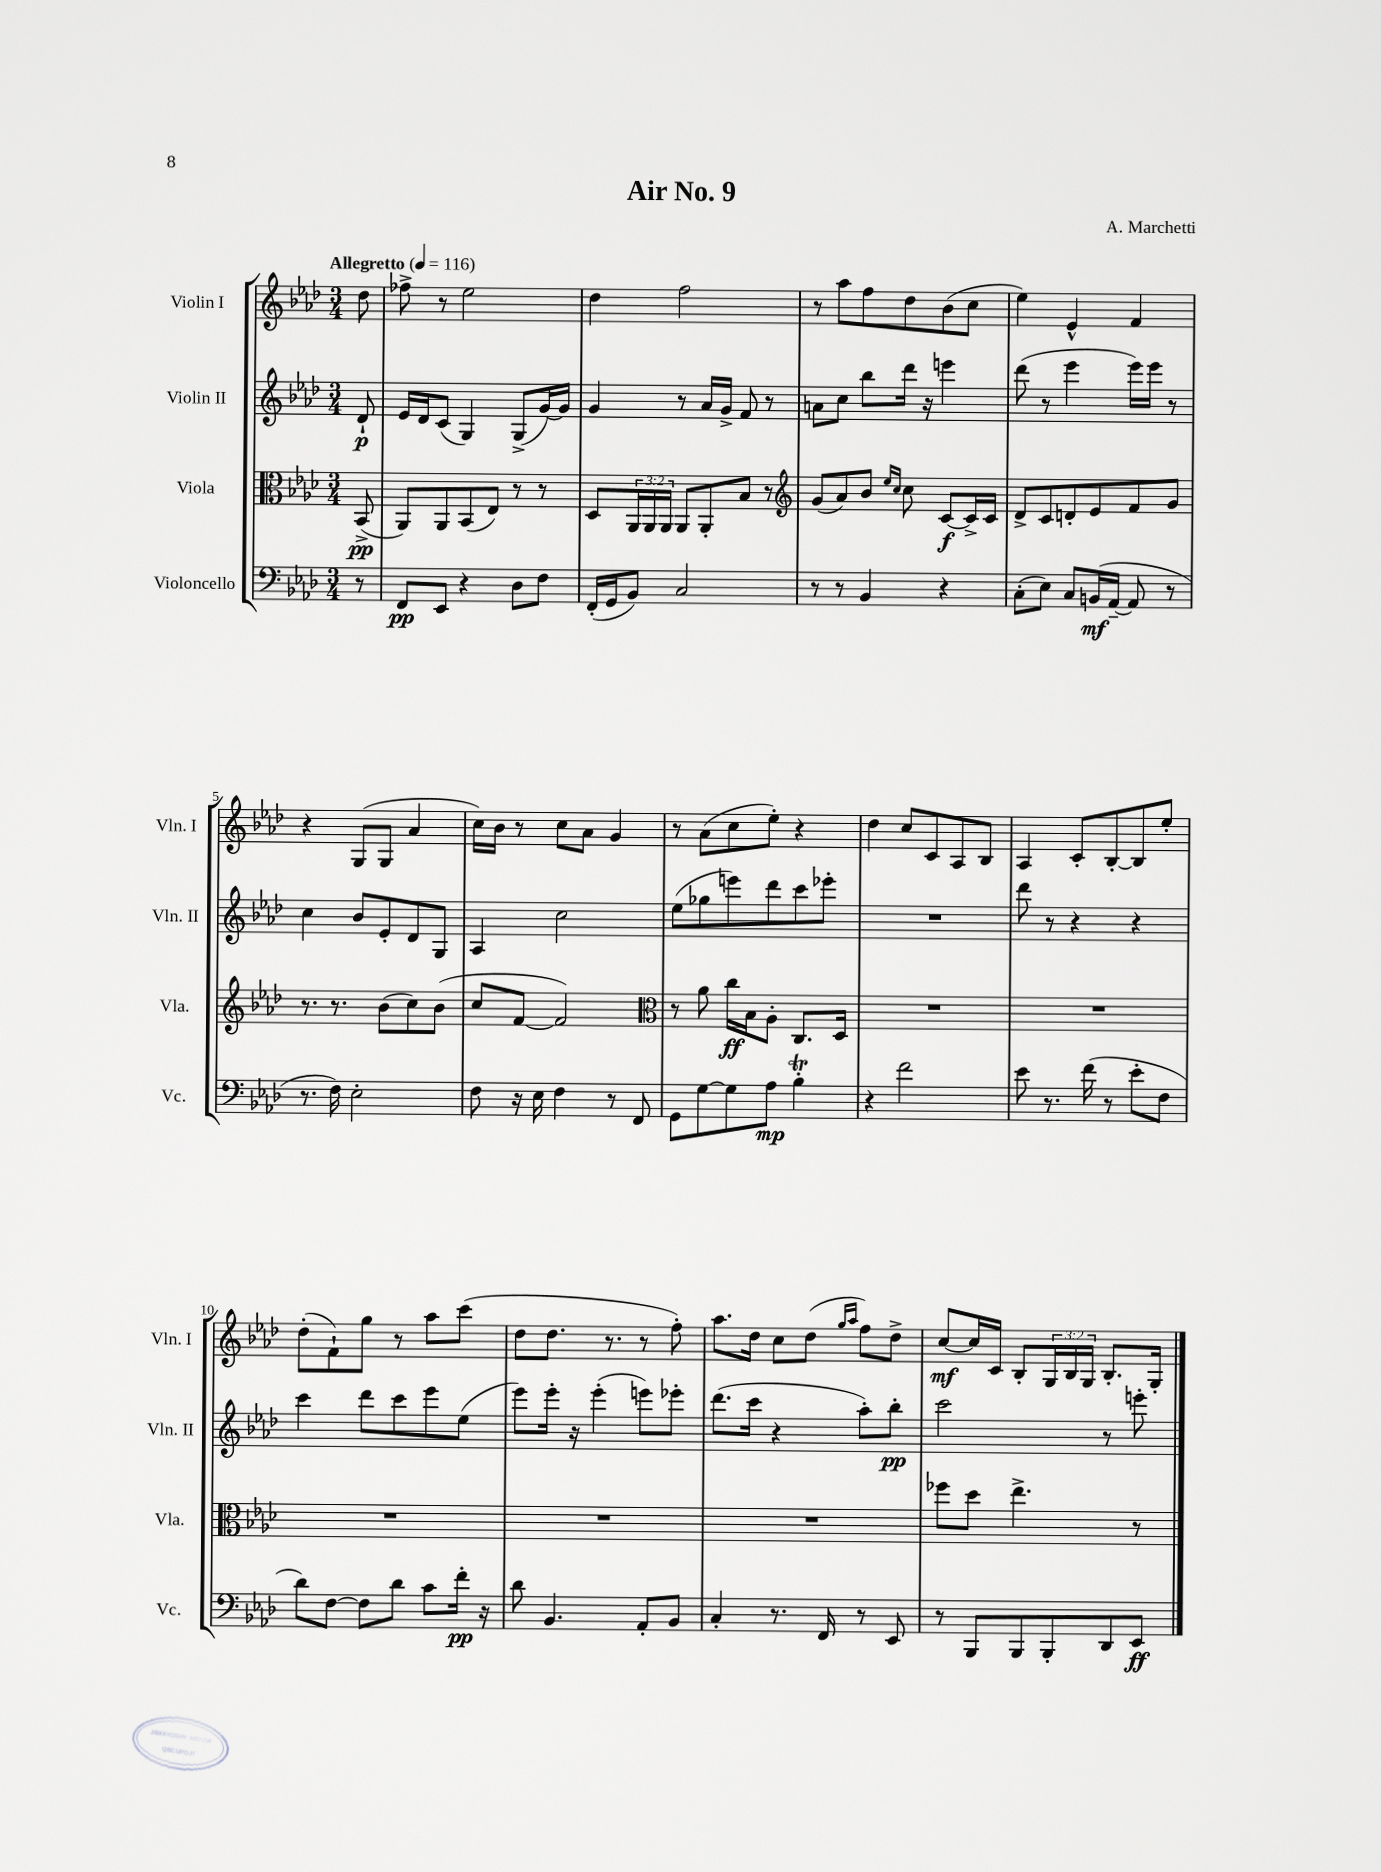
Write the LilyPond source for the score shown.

\header { title = "Air No. 9" composer = "A. Marchetti" }
<<
\new StaffGroup <<
\new Staff = "s0" \with { instrumentName = "Violin I" shortInstrumentName = "Vln. I" } {
    \clef treble \key aes \major \numericTimeSignature \time 3/4 \override Staff.TupletNumber.text = #tuplet-number::calc-fraction-text \partial 8 \tempo "Allegretto" 4 = 116
    des''8 |
    fes''8-> r8 ees''2 |
    des''4 f''2 |
    r8 aes''8 f''8 des''8 bes'8( c''8 |
    ees''4) ees'4-^ f'4 |
    r4 g8( g8 aes'4 |
    c''16) bes'16 r8 c''8 aes'8 g'4 |
    r8 aes'8( c''8 ees''8-.) r4 |
    des''4 c''8 c'8 aes8 bes8 |
    aes4 c'8-. bes8~-. bes8 ees''8-. |
    des''8-.( f'8-!) g''8 r8 aes''8 c'''8( |
    des''8 des''8. r8. r8 f''8-.) |
    aes''8. des''16 c''8 des''8( \grace { g''16 aes''16 } f''8) des''8-> |
    c''8~\mf c''16 c'16 bes8-. \tuplet 3/2 { g16 bes16 g16 } bes8.-. g16-. \bar "|." |
}
\new Staff = "s1" \with { instrumentName = "Violin II" shortInstrumentName = "Vln. II" } {
    \clef treble \key aes \major \numericTimeSignature \time 3/4 \partial 8
    des'8-!\p |
    ees'16 des'16 c'8( g4) g8->( g'16~) g'16 |
    g'4 r8 aes'16 g'16-> f'8 r8 |
    a'8 c''8 bes''8 des'''16 r16 e'''4 |
    des'''8( r8 ees'''4 ees'''16) ees'''16 r8 |
    c''4 bes'8 ees'8-. des'8 g8 |
    aes4 c''2 |
    ees''8( ges''8 e'''8) des'''8 c'''8 ees'''8-. |
    R2. |
    des'''8 r8 r4 r4 |
    c'''4 des'''8 c'''8 ees'''8 ees''8( |
    ees'''8) ees'''16-. r16 ees'''4-.( e'''8) ees'''8-. |
    des'''8.( c'''16 r4 aes''8-.) bes''8-.\pp |
    c'''2 r8 e'''8-. \bar "|." |
}
\new Staff = "s2" \with { instrumentName = "Viola" shortInstrumentName = "Vla." } {
    \clef alto \key aes \major \numericTimeSignature \time 3/4 \override Staff.TupletNumber.text = #tuplet-number::calc-fraction-text \partial 8
    bes,8->\pp( |
    aes,8) aes,8 bes,8( ees8) r8 r8 |
    des8 \tuplet 3/2 { aes,16 aes,16 aes,16 } aes,8 aes,8-. bes8 r8 |
    \clef treble g'8( aes'8) bes'8 \grace { ees''16 c''16 } c''8 c'8~\f c'16-> c'16 |
    des'8-> c'8 d'8-. ees'8 f'8 g'8 |
    r8. r8. bes'8( c''8) bes'8( |
    c''8 f'8~ f'2) |
    \clef alto r8 aes'8 c''16\ff bes16 aes8-. c8. des16 |
    R2. |
    R2. |
    R2. |
    R2. |
    R2. |
    fes''8 des''8 ees''4.-> r8 \bar "|." |
}
\new Staff = "s3" \with { instrumentName = "Violoncello" shortInstrumentName = "Vc." } {
    \clef bass \key aes \major \numericTimeSignature \time 3/4 \partial 8
    r8 |
    f,8\pp ees,8 r4 des8 f8 |
    f,16-.( g,16 bes,8) c2 |
    r8 r8 bes,4 r4 |
    c8-.( ees8) c8 b,16\mf( aes,16~-- aes,8 r8 |
    r8. f16) ees2-. |
    f8 r16 ees16 f4 r8 f,8 |
    g,8 g8~ g8 aes8\mp bes4-.\trill |
    r4 f'2 |
    ees'8 r8. f'16( r8 ees'8-. f8 |
    des'8) f8~ f8 des'8 c'8 f'16-.\pp r16 |
    des'8 bes,4. aes,8-. bes,8 |
    c4-. r8. f,16 r8 ees,8 |
    r8 bes,,8 bes,,8 bes,,8-. des,8 ees,8\ff \bar "|." |
}
>>
>>
